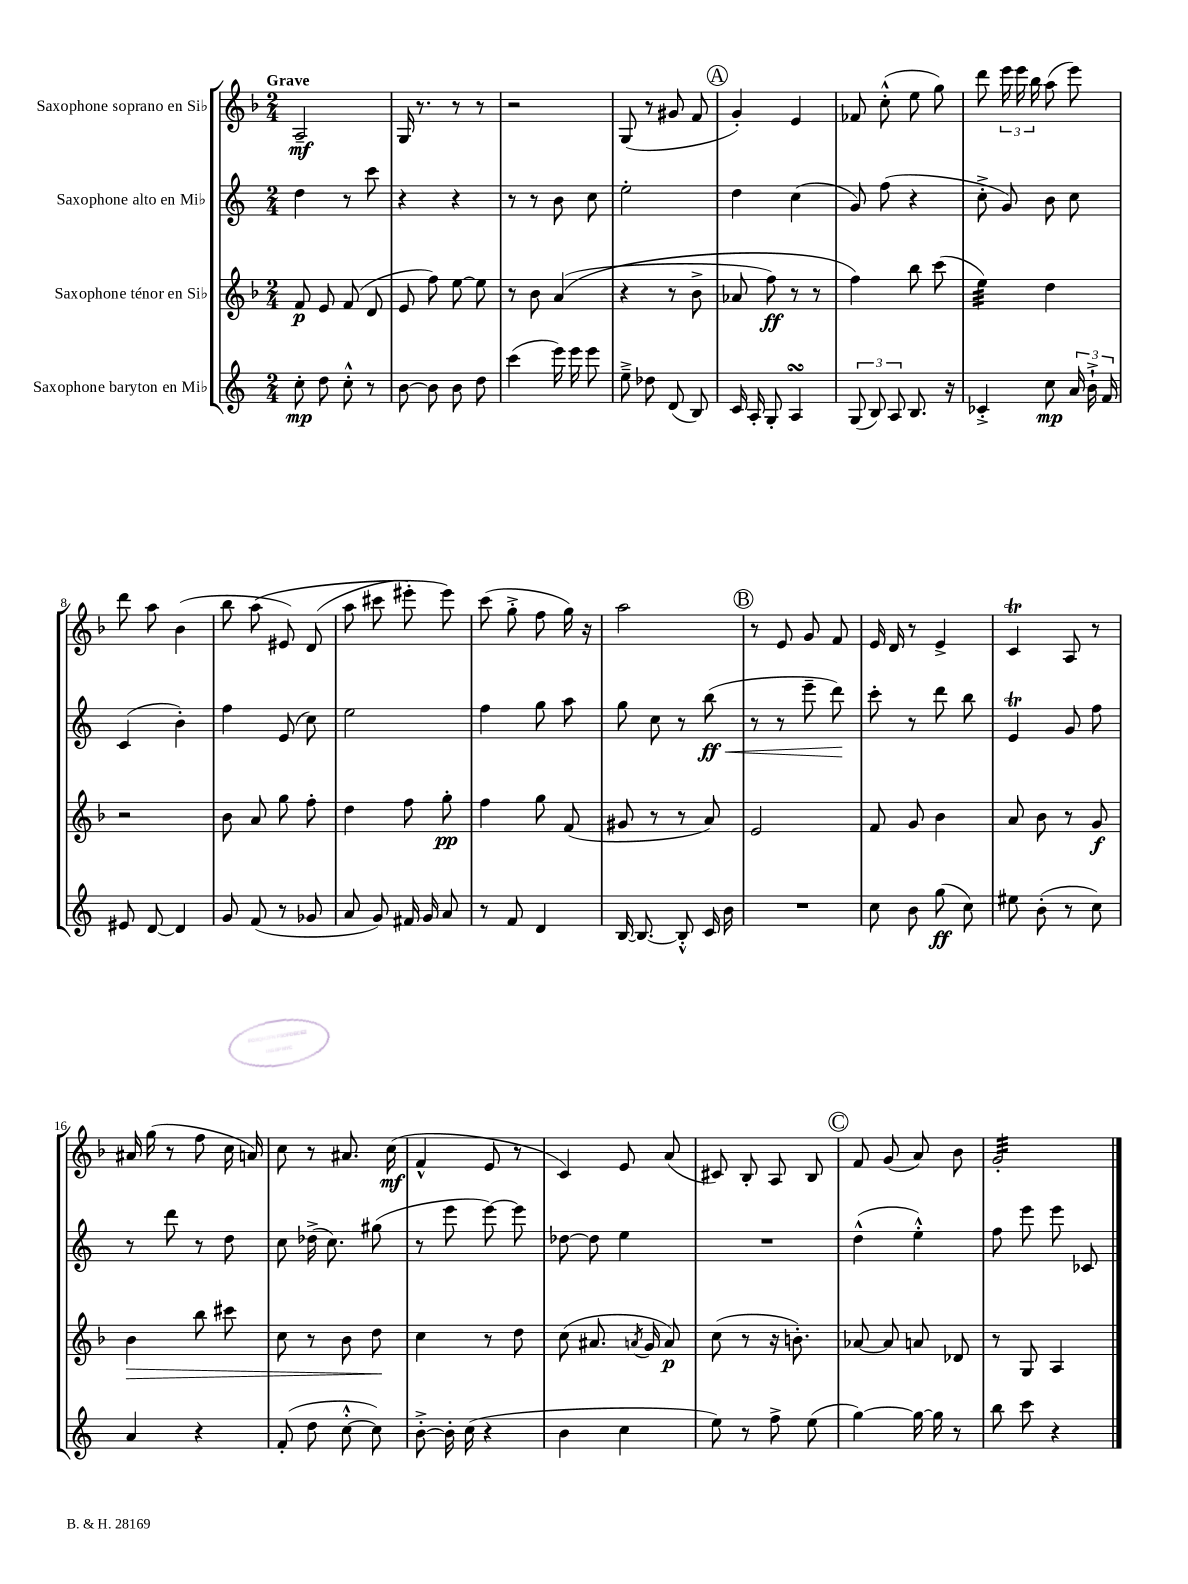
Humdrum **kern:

**kern	**kern	**kern	**kern
*staff4	*staff3	*staff2	*staff1
*clefG2	*clefG2	*clefG2	*clefG2
*k[]	*k[b-]	*k[]	*k[b-]
*M2/4	*M2/4	*M2/4	*M2/4
8cc'\	8f/	4dd\	2A~/
8dd\	8e/	.	.
8cc'^^\	(8f/	8r	.
8r	8d/	8ccc\	.
=	=	=	=
[8b\	8e/	4r	16G/
.	.	.	8.r
8b\]	8ff\)	.	.
8b\	[8ee\	4r	8r
8dd\	8ee\]	.	8r
=	=	=	=
(4ccc\	8r	8r	2r
.	8b-\	8r	.
16eee\)	&((4a/	8b\	.
16eee\	.	.	.
8eee\	.	8cc\	.
=	=	=	=
8ee~^\	4r	2ee'\	(8G/
8dd-\	.	.	8r
(8d/	8r	.	8g#/
8B/)	8b-^\	.	8f/
=	=	=	=
16c/	8a-/	4dd\	4g'/)
16A'/	.	.	.
8G'/	8ff\)	.	.
4A/	8r	(4cc\	4e/
.	8r	.	.
=	=	=	=
(12G/	4ff\&)	8g/)	8f-/
12B/)	.	.	.
.	.	(8ff\	(8cc'^^\
12A/	.	.	.
8.B/	8bb-\	4r	8ee\
.	(8ccc\	.	8gg\)
16r	.	.	.
=	=	=	=
4c-'^/	4ee\)	8cc'^\	8ddd\
.	.	8g/)	24eee\
.	.	.	24eee\
.	.	.	24bb-\
8cc\	4dd\	8b\	(8aa\
24a/	.	8cc\	8eee\)
24b`^\	.	.	.
24f/	.	.	.
=	=	=	=
8e#/	2r	(4c/	8ddd\
[8d/	.	.	8aa\
4d/]	.	4b'\)	(4b-\
=	=	=	=
8g/	8b-\	4ff\	8bb-\
(8f/	8a/	.	&(8aa\
8r	8gg\	(8e/	8e#/)
8g-/	8ff'\	8cc\)	(8d/
=	=	=	=
8a/	4dd\	2ee\	8aa\
8g/)	.	.	8ccc#\
16f#/	8ff\	.	8eee#'\)
16g/	.	.	.
8a/	8gg'\	.	8eee#\&)
=	=	=	=
8r	4ff\	4ff\	(8ccc\
8f/	.	.	8gg'^\
4d/	8gg\	8gg\	8ff\
.	(8f/	8aa\	16gg\)
.	.	.	16r
=	=	=	=
[16B/	8g#/	8gg\	2aa\
8.B/_	.	.	.
.	8r	8cc\	.
8B'^^/]	8r	8r	.
16c/	8a/)	(8bb\	.
16b\	.	.	.
=	=	=	=
2r	2e/	8r	8r
.	.	8r	8e/
.	.	8eee~\	8g/
.	.	8ddd\)	8f/
=	=	=	=
8cc\	8f/	8ccc'\	16e/
.	.	.	16d/
8b\	8g/	8r	8r
(8gg\	4b-\	8ddd\	4e^/
8cc\)	.	8bb\	.
=	=	=	=
8ee#\	8a/	4e/	4c/
(8b'\	8b-\	.	.
8r	8r	8g/	8A/
8cc\)	8g/	8ff\	8r
=	=	=	=
4a/	4b-\	8r	16a#/
.	.	.	(16gg\
.	.	8ddd\	8r
4r	8bb-\	8r	8ff\
.	8ccc#\	8dd\	16cc\
.	.	.	16a/)
=	=	=	=
(8f'/	8cc\	8cc\	8cc\
8dd\	8r	(16dd-^\	8r
.	.	8.cc\)	.
[8cc'^^\	8b-\	.	8.a#/
8cc\])	8dd\	(8gg#\	.
.	.	.	(16cc\
=	=	=	=
[8b'^\	4cc\	8r	4f^^/
16b'\]	.	8eee\	.
(16cc\	.	.	.
4r	8r	[8eee\)	8e/
.	8dd\	8eee\]	8r
=	=	=	=
4b\	(8cc\	[8dd-\	4c/)
.	8.a#/	8dd-\]	.
4cc\	.	4ee\	8e/
.	8qa/	.	.
.	16g/	.	.
.	8a/)	.	(8a/
=	=	=	=
8ee\)	(8cc\	2r	8c#/)
8r	8r	.	8B-'/
8ff^\	16r	.	8A/
.	8.b'\)	.	.
(8ee\	.	.	8B-/
=	=	=	=
[4gg\)	[8a-/	(4dd^^\	8f/
.	8a-/]	.	(8g/
16gg\_	8a/	4ee'^^\)	8a/)
16gg\]	.	.	.
8r	8d-/	.	8b-\
=	=	=	=
8bb\	8r	8ff\	2g'/
8ccc\	8G/	8eee\	.
4r	4A/	8eee\	.
.	.	8c-/	.
==	==	==	==
*-	*-	*-	*-
